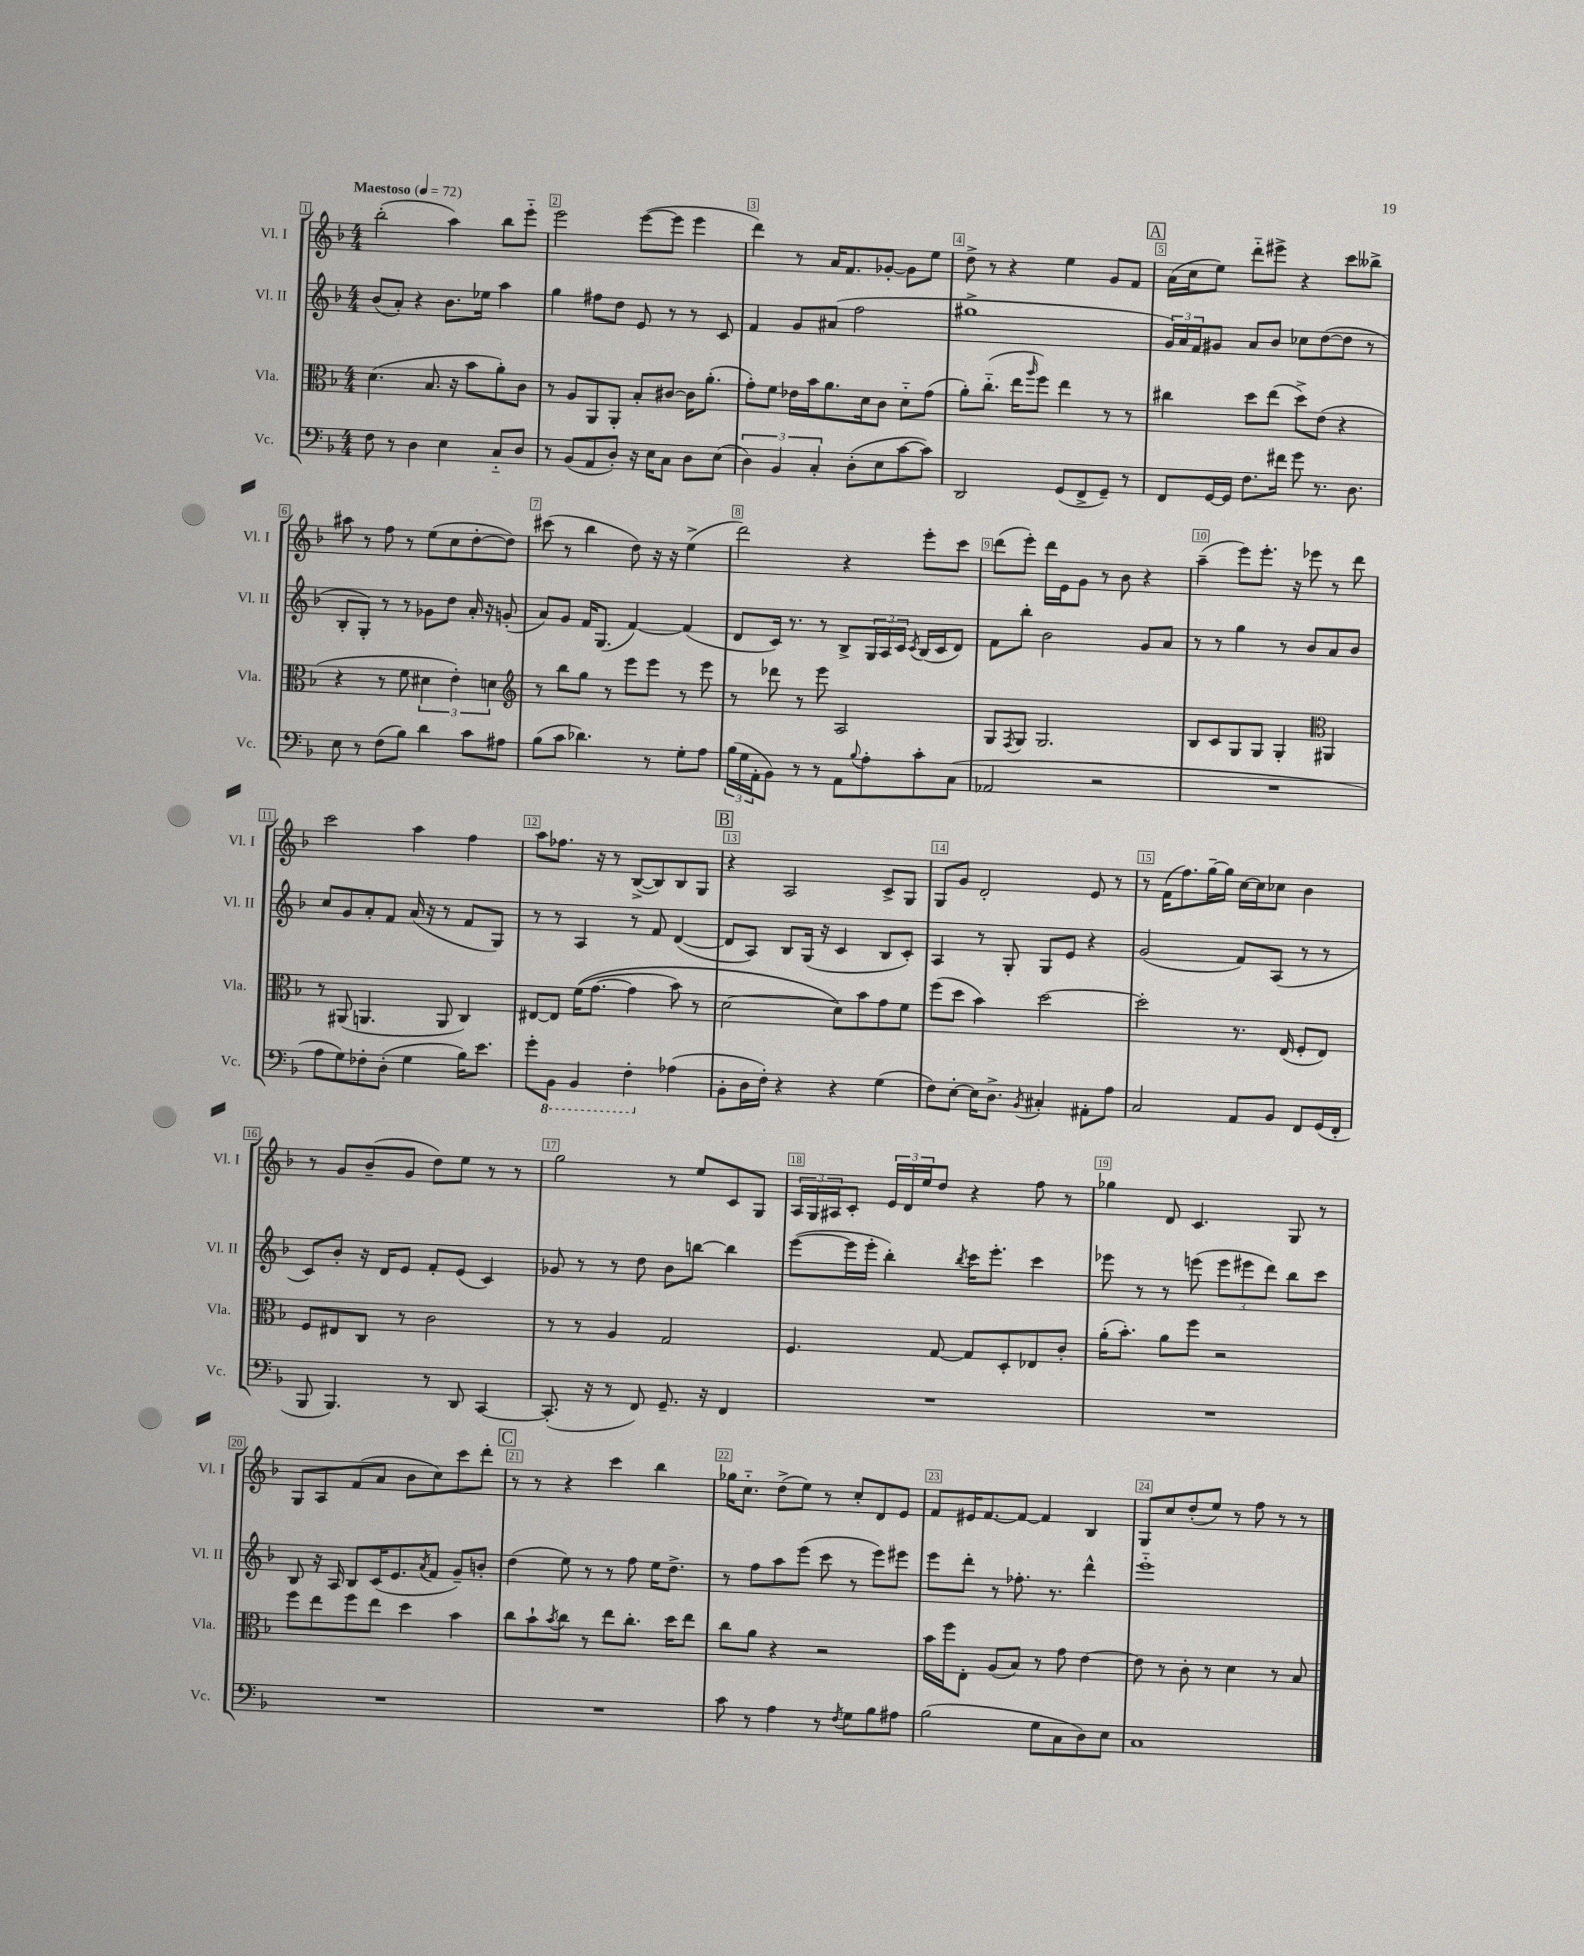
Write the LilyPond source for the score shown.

<<
\new StaffGroup <<
\new Staff = "s0" \with { instrumentName = "Vl. I" shortInstrumentName = "Vl. I" } {
    \clef treble \key f \major \numericTimeSignature \time 4/4 \tempo "Maestoso" 4 = 72
    bes''2-.( a''4) bes''8 e'''8-_ |
    e'''2 e'''8~( e'''8 e'''4 |
    d'''4) r8 a'16 f'8. ges'8~-. ges'8 e''8 |
    d''8-> r8 r4 e''4 g'8 f'8 |
    \mark \markup { \box "A" } a'16( c''16 e''8) d'''8-_ eis'''8-> r4 c'''8 beses''8-> |
    ais''8 r8 f''8 r8 e''8( c''8 d''8~-. d''8) |
    cis'''8( r8 bes''4 d''8) r16 r16 e''4->( |
    d'''2) r4 e'''8-. c'''8 |
    d'''8( e'''8-.) d'''16 e'16 g'8 r8 bes'8 r4 |
    a''4--( e'''8) e'''8.-. r16 ees'''8 r8 d'''8 |
    c'''2 a''4 f''4 |
    a''8 fes''8. r16 r8 bes8~->( bes8) bes8 g8 |
    \mark \markup { \box "B" } r4 a2 c'8-> g8 |
    g8 g'8 d'2-. e'8 r8 |
    r8 f'16( f''8.) g''16~-- g''16 c''16~ c''16 ces''8 bes'4 |
    r8 g'8 bes'8--( g'8 d''8) e''8 r8 r8 |
    g''2 r8 e''8 c'8 g8 |
    \tuplet 3/2 { a16 g16 ais16 } c'8-. \tuplet 3/2 { e'16 d'16 e''16 } d''8 r4 f''8 r8 |
    ges''4 d'8 c'4. g8 r8 |
    g8 a8 f'8( a'8 bes'8 c''8) c'''8 d'''8-. |
    \mark \markup { \box "C" } r8 r8 r4 c'''4 bes''4 |
    ges''16 c''8.-_ d''8->( e''8) r8 c''8-. d'8 e'8 |
    f'8 eis'16 f'8.~ f'8~ f'4 bes4 |
    g8 c''8 d''8-.( e''8) r8 f''8 r8 r8 \bar "|." |
}
\new Staff = "s1" \with { instrumentName = "Vl. II" shortInstrumentName = "Vl. II" } {
    \clef treble \key f \major \numericTimeSignature \time 4/4
    bes'8( a'8-.) r4 bes'8. ees''16 a''4 |
    g''4 fis''8 d''8 e'8 r8 r8 c'8 |
    f'4 g'8 ais'8( f''2 |
    gis''1-> |
    \mark \markup { \box "A" } \tuplet 3/2 { g'16) a'16 f'16 } gis'8 a'8 bes'8 ces''8 d''8~( d''8 r8 |
    bes8-. g8-.) r8 r8 ges'8 d''8 a'16-. r16 g'8-.( |
    a'8) g'8 f'16 g8.( f'4~) f'4( |
    d'8 c'16) r8. r8 bes8-> \tuplet 3/2 { g16 a16 c'16 } \acciaccatura { c'8 } bes16( c'16 d'8) |
    f'8 bes''8-. bes'2 g'8 a'8 |
    r8 r8 g''4 r8 bes'8 a'8 bes'8 |
    c''8 g'8 a'8-. f'8 a'16( r16 r8 f'8 g8) |
    r8 r8 a4 r8 f'8 d'4~( |
    \mark \markup { \box "B" } d'8 a8) bes8 g16( r16 c'4 bes8 c'8-.) |
    a4 r8 g8-. g8 e'8 r4 |
    g'2( f'8) a8( r8 r8 |
    c'8) bes'8-. r16 d'16 e'8 f'8-. e'8( c'4) |
    ges'8 r8 r8 d''8 bes'8 b''8~ b''4 |
    e'''8~( e'''16 e'''16-. bes''4-.) \acciaccatura { bes''8 } c'''16 e'''8.-. c'''4 |
    ees'''8 r8 r8 e'''8( \tuplet 3/2 { e'''8 eis'''8 d'''8) } bes''8 c'''8 |
    bes8 r16 a16 bes8 c'16( e'8. \acciaccatura { a'8 } f'8 g'8--) b'8-. |
    \mark \markup { \box "C" } d''4( e''8) r8 r8 f''8 e''16 d''8.-> |
    r8 f''8 a''8 e'''8( c'''8 r8 e'''8) eis'''8 |
    e'''8 d'''8-. r8 fes''8.-. r8. d'''4-^ |
    e'''1-_ \bar "|." |
}
\new Staff = "s2" \with { instrumentName = "Vla." shortInstrumentName = "Vla." } {
    \clef alto \key f \major \numericTimeSignature \time 4/4
    d'4.( bes8. r16 bes'8 a'8-.) c'8 |
    r8 a8 a,8 a,8-. bes8-. cis'8~ cis'16 a'8.-.( |
    g'8-.) f'8 ees'16 bes'16 a'8. d'16 c'8 d'8-_ g'8( |
    a'8-.) c''8.-_( e''16 \grace { a''16 } f''8) e''4 r8 r8 |
    \mark \markup { \box "A" } cis''4 d''8 e''8( d''8->) e'8( r4 |
    r4 r8 f'8 \tuplet 3/2 { dis'4 e'4-.) d'4 } |
    \clef treble r8 bes''8 g''8 r8 e'''8 e'''8 r8 e'''8 |
    r8 des'''8 r8 e'''8 a2 |
    g8 \acciaccatura { f8 } g8 g2. |
    bes8 c'8 g8 g8 g4-. \clef alto ais,4 |
    r8 ais,8( a,4. a,8 c4) |
    eis8~ eis8 f'16(\( g'8.~ g'4 bes'8) r8 |
    \mark \markup { \box "B" } d'2~ d'8\) bes'8 g'8 f'8 |
    f''8( d''8 bes'4) d''2~ |
    d''2-. r8. e16( f8-. e8) |
    f8 eis8 c8 r8 c'2 |
    r8 r8 a4 g2 |
    f4. g8~ g8 d8-. ees8 c'8-. |
    a'16-.( bes'8.-.) a'8 f''8 r2 |
    f''8 e''8 f''8 e''8 d''4 bes'4 |
    \mark \markup { \box "C" } c''8 bes'8-! \acciaccatura { bes'8 } c''8 r8 e''8 c''8.-. d''16 e''8 |
    c''8 a'8 r4 r2 |
    bes'16 f''16 e8-. a8( bes8) r8 g'8 e'4~ |
    e'8 r8 c'8-. r8 d'4 r8 bes8 \bar "|." |
}
\new Staff = "s3" \with { instrumentName = "Vc." shortInstrumentName = "Vc." } {
    \clef bass \key f \major \numericTimeSignature \time 4/4
    f8 r8 d4 e4 c8-_ d8 |
    r8 bes,8( a,8 d8-.) r16 e16 c8 d8 e8( |
    \tuplet 3/2 { d4) bes,4 c4-. } d8-.( e8 c'8~ c'8) |
    d,2 g,8( f,8-> g,8--) r8 |
    \mark \markup { \box "A" } f,8 g,16~ g,16 f8. fis'16 g'8 r8. d8. |
    e8 r8 f8( bes8) d'4 c'8 ais8 |
    bes8( c'8 des'4.) r8 g8-. a8 |
    \tuplet 3/2 { bes16( g16 a,16-. } bes,8) r8 r8 a,8 \appoggiatura { bes8 } a8-. c'8-. c8( |
    aes,2 r2 |
    R1 |
    a8 g8) fes8-. d8-.( g4 bes16) e'8. |
    g'8-. \ottava #-1 bes,,8 bes,,4 f,4-. \ottava #0 aes4( |
    \mark \markup { \box "B" } bes,8-. d16 f16-.) r4 r4 g4( |
    f8) e8~-. e16 d8.-> \acciaccatura { bes,8 } cis4-. ais,8-. a8 |
    c2 a,8 bes,8 f,8 g,16( f,16-. |
    bes,,8 bes,,4.) r8 d,8 c,4~ |
    c,8.-.( r16 r8 f,8) g,8.-- r16 f,4 |
    R1 |
    R1 |
    R1 |
    \mark \markup { \box "C" } R1 |
    c'8 r8 a4 r8 \acciaccatura { f8 } g8 bes8 ais8 |
    bes2( g8 c8 d8) e8 |
    c1 \bar "|." |
}
>>
>>
\layout { \context { \Score \override BarNumber.break-visibility = ##(#f #t #t) barNumberVisibility = #all-bar-numbers-visible \override BarNumber.stencil = #(make-stencil-boxer 0.1 0.3 ly:text-interface::print) } }
